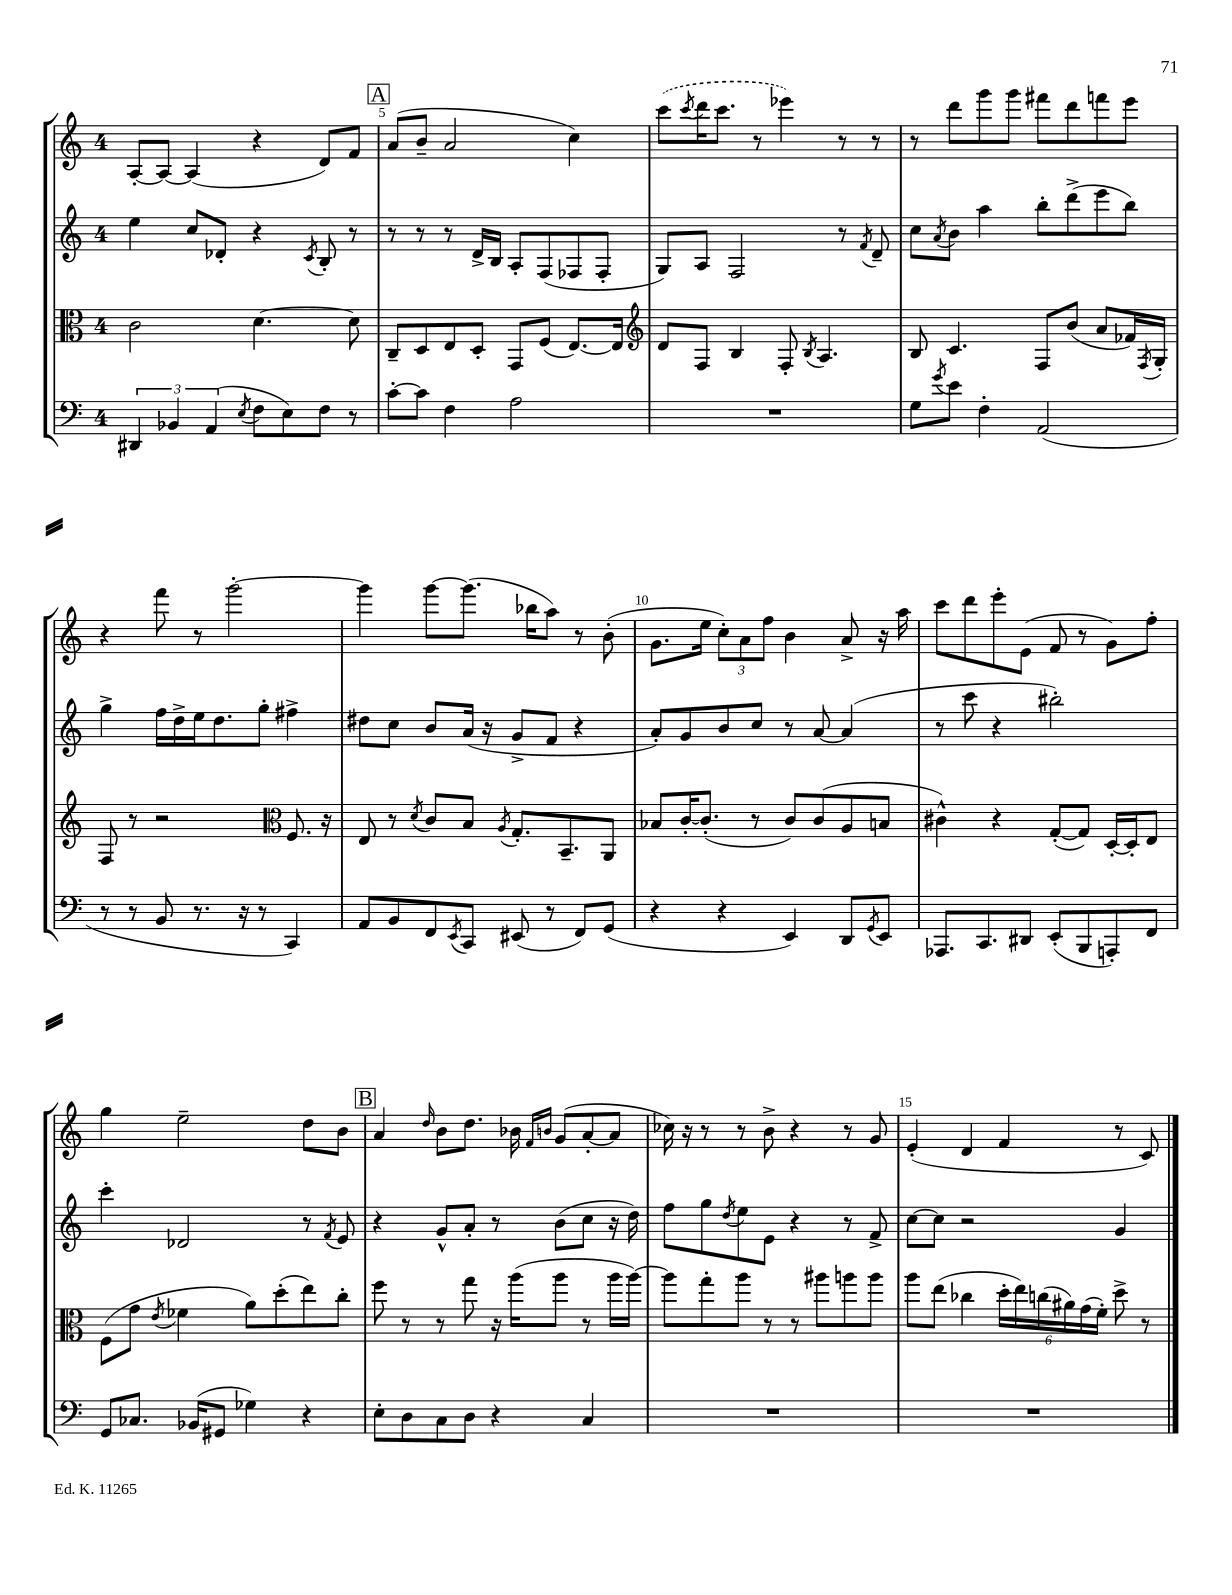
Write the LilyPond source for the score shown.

<<
\new StaffGroup <<
\new Staff = "s0" {
    \clef treble \key c \major \once \override Staff.TimeSignature.style = #'single-digit \time 4/4
    a8~-. a8~ a4( r4 d'8) f'8 |
    \mark \markup { \box "A" } a'8( b'8-- a'2 c''4) |
    \once \slurDashed c'''8( \acciaccatura { c'''8 } d'''16 c'''8. r8 ees'''4) r8 r8 |
    r8 d'''8 g'''8 g'''8 fis'''8 d'''8 f'''8 e'''8 |
    r4 f'''8 r8 g'''2~-. |
    g'''4 g'''8~ g'''8.( bes''16 a''8) r8 b'8-.( |
    g'8. e''16 \tuplet 3/2 { c''8-.) a'8 f''8 } b'4 a'8-> r16 a''16 |
    c'''8 d'''8 e'''8-. e'8( f'8 r8 g'8) f''8-. |
    g''4 e''2-- d''8 b'8 |
    \mark \markup { \box "B" } a'4 \grace { d''16 } b'8 d''8. bes'16 \grace { f'16 b'16 } g'8( a'8~-. a'8 |
    ces''16) r16 r8 r8 b'8-> r4 r8 g'8 |
    e'4-.( d'4 f'4 r8 c'8) \bar "|." |
}
\new Staff = "s1" {
    \clef treble \key c \major \once \override Staff.TimeSignature.style = #'single-digit \time 4/4
    e''4 c''8 des'8-. r4 \acciaccatura { c'8 } b8-. r8 |
    \mark \markup { \box "A" } r8 r8 r8 d'16-> b16 a8-. f8( fes8 fes8-. |
    g8) a8 f2 r8 \acciaccatura { f'8 } d'8-- |
    c''8 \acciaccatura { a'8 } b'8 a''4 b''8-. d'''8->( e'''8 b''8) |
    g''4-> f''16 d''16-> e''16 d''8. g''8-. fis''4-> |
    dis''8 c''8 b'8 a'16( r16 g'8-> f'8 r4 |
    a'8-.) g'8 b'8 c''8 r8 a'8~ a'4( |
    r8 c'''8 r4 bis''2-.) |
    c'''4-. des'2 r8 \acciaccatura { f'8 } e'8 |
    \mark \markup { \box "B" } r4 g'8-^ a'8-. r8 b'8( c''8 r16 d''16) |
    f''8 g''8 \acciaccatura { d''8 } e''8 e'8 r4 r8 f'8-> |
    c''8~ c''8 r2 g'4 \bar "|." |
}
\new Staff = "s2" {
    \clef alto \key c \major \once \override Staff.TimeSignature.style = #'single-digit \time 4/4
    c'2 d'4.~ d'8 |
    \mark \markup { \box "A" } c8-- d8 e8 d8-. g,8 f8( e8.~) e16 |
    \clef treble d'8 f8 b4 f8-. \acciaccatura { b8 } a4. |
    b8 c'4. f8 b'8( a'8 fes'16) \acciaccatura { f8 } g16-. |
    f8 r8 r2 \clef alto f8. r16 |
    e8 r8 \acciaccatura { d'8 } c'8 b8 \acciaccatura { a8 } g8.-. b,8.-- a,8 |
    bes8 c'16~-. c'8.-.( r8 c'8) c'8( a8 b8 |
    cis'4-^) r4 g8~-.( g8) d16~-. d16-. e8 |
    f8( g'8 \acciaccatura { e'8 } fes'4 a'8) d''8-.( e''8) c''8-. |
    \mark \markup { \box "B" } f''8 r8 r8 g''8 r16 a''16( a''8 r8 a''16 a''16~) |
    a''8 g''8-. a''8 r8 r8 ais''8 a''8 a''8 |
    a''8 e''8( ces''4 \tuplet 6/4 { d''16-. e''16) c''16( ais'16) g'16( f'16-.) } d''8-> r8 \bar "|." |
}
\new Staff = "s3" {
    \clef bass \key c \major \once \override Staff.TimeSignature.style = #'single-digit \time 4/4
    \tuplet 3/2 { dis,4 bes,4 a,4( } \acciaccatura { e8 } f8 e8) f8 r8 |
    \mark \markup { \box "A" } c'8~-. c'8 f4 a2 |
    R1 |
    g8 \acciaccatura { g'8 } e'8 f4-. a,2( |
    r8 r8 b,8 r8. r16 r8 c,4) |
    a,8 b,8 f,8 \acciaccatura { e,8 } c,8 eis,8( r8 f,8) g,8( |
    r4 r4 e,4) d,8 \acciaccatura { g,8 } e,8 |
    aes,,8. c,8. dis,8 e,8-.( b,,8 a,,8-.) f,8 |
    g,8 ces8. bes,16( gis,8 ges4) r4 |
    \mark \markup { \box "B" } e8-. d8 c8 d8 r4 c4 |
    R1 |
    R1 \bar "|." |
}
>>
>>
\layout { \context { \Score currentBarNumber = #4 \override BarNumber.break-visibility = ##(#f #t #t) barNumberVisibility = #(every-nth-bar-number-visible 5) } }
